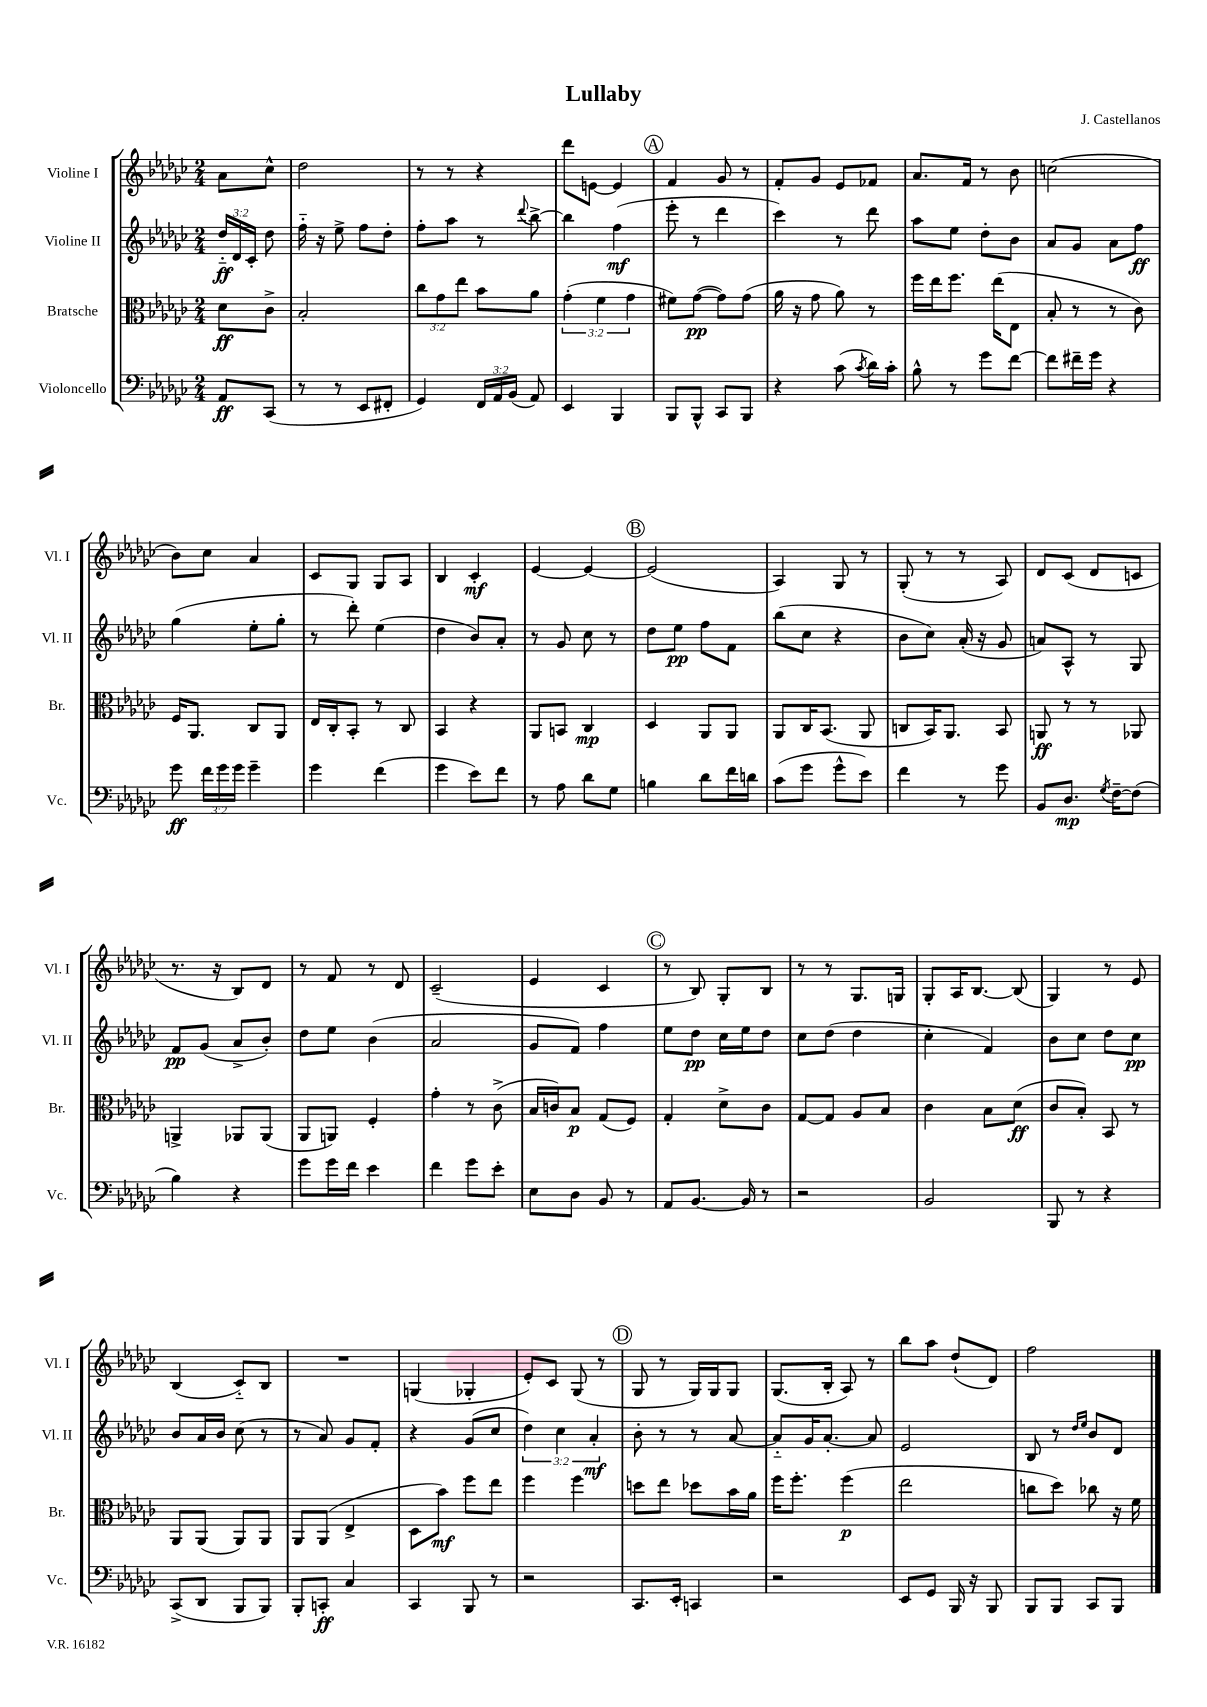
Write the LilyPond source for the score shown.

\header { title = "Lullaby" composer = "J. Castellanos" }
<<
\new StaffGroup <<
\new Staff = "s0" \with { instrumentName = "Violine I" shortInstrumentName = "Vl. I" } {
    \clef treble \key ges \major \numericTimeSignature \time 2/4 \partial 4
    \autoBeamOff aes'8[ ces''8]-^ |
    des''2 |
    r8 r8 r4 |
    des'''8[ e'8]~ e'4 |
    \mark \markup { \circle "A" } f'4 ges'8 r8 |
    f'8[-. ges'8] ees'8[ fes'8] |
    aes'8.[ f'16] r8 bes'8 |
    c''2( |
    bes'8[) ces''8] aes'4 |
    ces'8[ ges8] ges8[ aes8] |
    bes4 ces'4-.\mf |
    ees'4~ ees'4~ |
    \mark \markup { \circle "B" } ees'2( |
    aes4) ges8 r8 |
    ges8-.( r8 r8 aes8) |
    des'8[ ces'8]( des'8[ c'8] |
    r8. r16 bes8[) des'8] |
    r8 f'8 r8 des'8 |
    ces'2--( |
    ees'4 ces'4 |
    \mark \markup { \circle "C" } r8 bes8) ges8[-. bes8] |
    r8 r8 ges8.[ g16] |
    ges8[-. aes16 bes8.]~ bes8( |
    ges4) r8 ees'8 |
    bes4( ces'8[-_) bes8] |
    R2 |
    g4( ges4-. |
    ees'8[-.) ces'8] ges8( r8 |
    \mark \markup { \circle "D" } ges8 r8 ges16[) ges16 ges8] |
    ges8.[( bes16]-. aes8) r8 |
    bes''8[ aes''8] des''8[-!( des'8]) |
    f''2 \bar "|." |
}
\new Staff = "s1" \with { instrumentName = "Violine II" shortInstrumentName = "Vl. II" } {
    \clef treble \key ges \major \numericTimeSignature \time 2/4 \override Staff.TupletNumber.text = #tuplet-number::calc-fraction-text \partial 4
    \autoBeamOff \tuplet 3/2 { des''16[-_\ff des'16 ces'16]-. } des''8 |
    f''16-_ r16 ees''8-> f''8[ des''8]-. |
    f''8[-. aes''8] r8 \appoggiatura { des'''8 } bes''8~-> |
    bes''4 f''4\mf( |
    \mark \markup { \circle "A" } ees'''8-. r8 des'''4 |
    ces'''4) r8 des'''8 |
    aes''8[ ees''8] des''8[-. bes'8] |
    aes'8[ ges'8] aes'8[ f''8]\ff |
    ges''4( ees''8[-. ges''8]-. |
    r8 des'''8-.) ees''4( |
    des''4 bes'8[) aes'8]-. |
    r8 ges'8 ces''8 r8 |
    \mark \markup { \circle "B" } des''8[ ees''8]\pp f''8[ f'8] |
    bes''8[( ces''8] r4 |
    bes'8[ ces''8]) aes'16-.( r16 ges'8 |
    a'8[) aes8]-^ r8 ges8 |
    f'8[\pp ges'8]( aes'8[-> bes'8]-.) |
    des''8[ ees''8] bes'4( |
    aes'2 |
    ges'8[ f'8]) f''4 |
    \mark \markup { \circle "C" } ees''8[ des''8]\pp ces''16[ ees''16 des''8] |
    ces''8[ des''8]( des''4 |
    ces''4-. f'4) |
    bes'8[ ces''8] des''8[ ces''8]\pp |
    bes'8[ aes'16 bes'16] ces''8( r8 |
    r8 aes'8) ges'8[ f'8]-. |
    r4 ges'8[( ces''8] |
    \tuplet 3/2 { des''4) ces''4 aes'4-.\mf } |
    \mark \markup { \circle "D" } bes'8-. r8 r8 aes'8~ |
    aes'8[-_ ges'16 aes'8.]~-. aes'8 |
    ees'2 |
    bes8 r8 \grace { des''16[ ees''16] } bes'8[ des'8] \bar "|." |
}
\new Staff = "s2" \with { instrumentName = "Bratsche" shortInstrumentName = "Br." } {
    \clef alto \key ges \major \numericTimeSignature \time 2/4 \override Staff.TupletNumber.text = #tuplet-number::calc-fraction-text \partial 4
    \autoBeamOff des'8[\ff ces'8]-> |
    bes2-. |
    \tuplet 3/2 { ces''8[ ges'8 ees''8] } bes'8[ aes'8] |
    \tuplet 3/2 { ges'4-.( f'4 ges'4 } |
    \mark \markup { \circle "A" } fis'8[) ges'8]~\pp( ges'8[) ges'8]( |
    aes'16 r16 ges'8 aes'8) r8 |
    f''16[ ees''16 f''8.] ees''16[( ees8] |
    bes8-. r8 r8 ces'8) |
    f16[ aes,8.] ces8[ aes,8] |
    ees16[ ces16-. bes,8]-. r8 ces8 |
    bes,4 r4 |
    aes,8[ b,8] ces4\mp |
    \mark \markup { \circle "B" } des4 aes,8[ aes,8] |
    aes,8[ ces16 bes,8.]( aes,8 |
    c8[ bes,16) aes,8.] bes,8 |
    a,8\ff r8 r8 aes,8 |
    a,4-> aes,8[ aes,8]( |
    aes,8[ a,8]) f4-. |
    ges'4-. r8 ces'8->( |
    bes16[ c'16) bes8]\p ges8[( f8]) |
    \mark \markup { \circle "C" } ges4-. des'8[-> ces'8] |
    ges8[~ ges8] aes8[ bes8] |
    ces'4 bes8[ des'8]\ff( |
    ces'8[ bes8]-.) bes,8 r8 |
    aes,8[ aes,8]( aes,8[) aes,8] |
    aes,8[ aes,8]( ees4-> |
    des8[ bes'8]\mf) f''8[ ees''8] |
    f''4 f''4 |
    \mark \markup { \circle "D" } d''8[ ees''8] des''8[ bes'16 aes'16] |
    f''16[ f''8.]-. f''4\p( |
    ees''2 |
    c''8[ des''8]) ces''8 r16 f'16 \bar "|." |
}
\new Staff = "s3" \with { instrumentName = "Violoncello" shortInstrumentName = "Vc." } {
    \clef bass \key ges \major \numericTimeSignature \time 2/4 \override Staff.TupletNumber.text = #tuplet-number::calc-fraction-text \partial 4
    \autoBeamOff aes,8[\ff ces,8]( |
    r8 r8 ees,8[ fis,8]-. |
    ges,4) \tuplet 3/2 { f,16[ aes,16 bes,16]( } aes,8) |
    ees,4 bes,,4 |
    \mark \markup { \circle "A" } bes,,8[ bes,,8]-^ ces,8[ bes,,8] |
    r4 ces'8( \acciaccatura { ces'8 } des'16[) ces'16]-. |
    bes8-^ r8 ges'8[ f'8]~ |
    f'8[ fis'16-- ges'16] r4 |
    ges'8\ff \tuplet 3/2 { f'16[ ges'16 ges'16] } ges'4-- |
    ges'4 f'4( |
    ges'4 ees'8[) f'8] |
    r8 aes8 des'8[ ges8] |
    \mark \markup { \circle "B" } b4 des'8[ f'16 d'16] |
    ces'8[( ges'8] ges'8[-^ ees'8]) |
    f'4 r8 ges'8 |
    bes,8[ des8.]\mp \acciaccatura { ges8 } f16[~-- f8]( |
    bes4) r4 |
    ges'8[ ges'16 f'16] ees'4 |
    f'4 ges'8[ ees'8]-. |
    ees8[ des8] bes,8 r8 |
    \mark \markup { \circle "C" } aes,8[ bes,8.]~ bes,16 r8 |
    r2 |
    bes,2 |
    bes,,8 r8 r4 |
    ces,8[->( des,8] bes,,8[ bes,,8]) |
    bes,,8[-. c,8]-.\ff ces4 |
    ces,4 bes,,8 r8 |
    r2 |
    \mark \markup { \circle "D" } ces,8.[ ees,16]-. c,4 |
    r2 |
    ees,8[ ges,8] bes,,16 r16 bes,,8 |
    bes,,8[ bes,,8] ces,8[ bes,,8] \bar "|." |
}
>>
>>
\layout { \context { \Score \remove "Bar_number_engraver" } }
